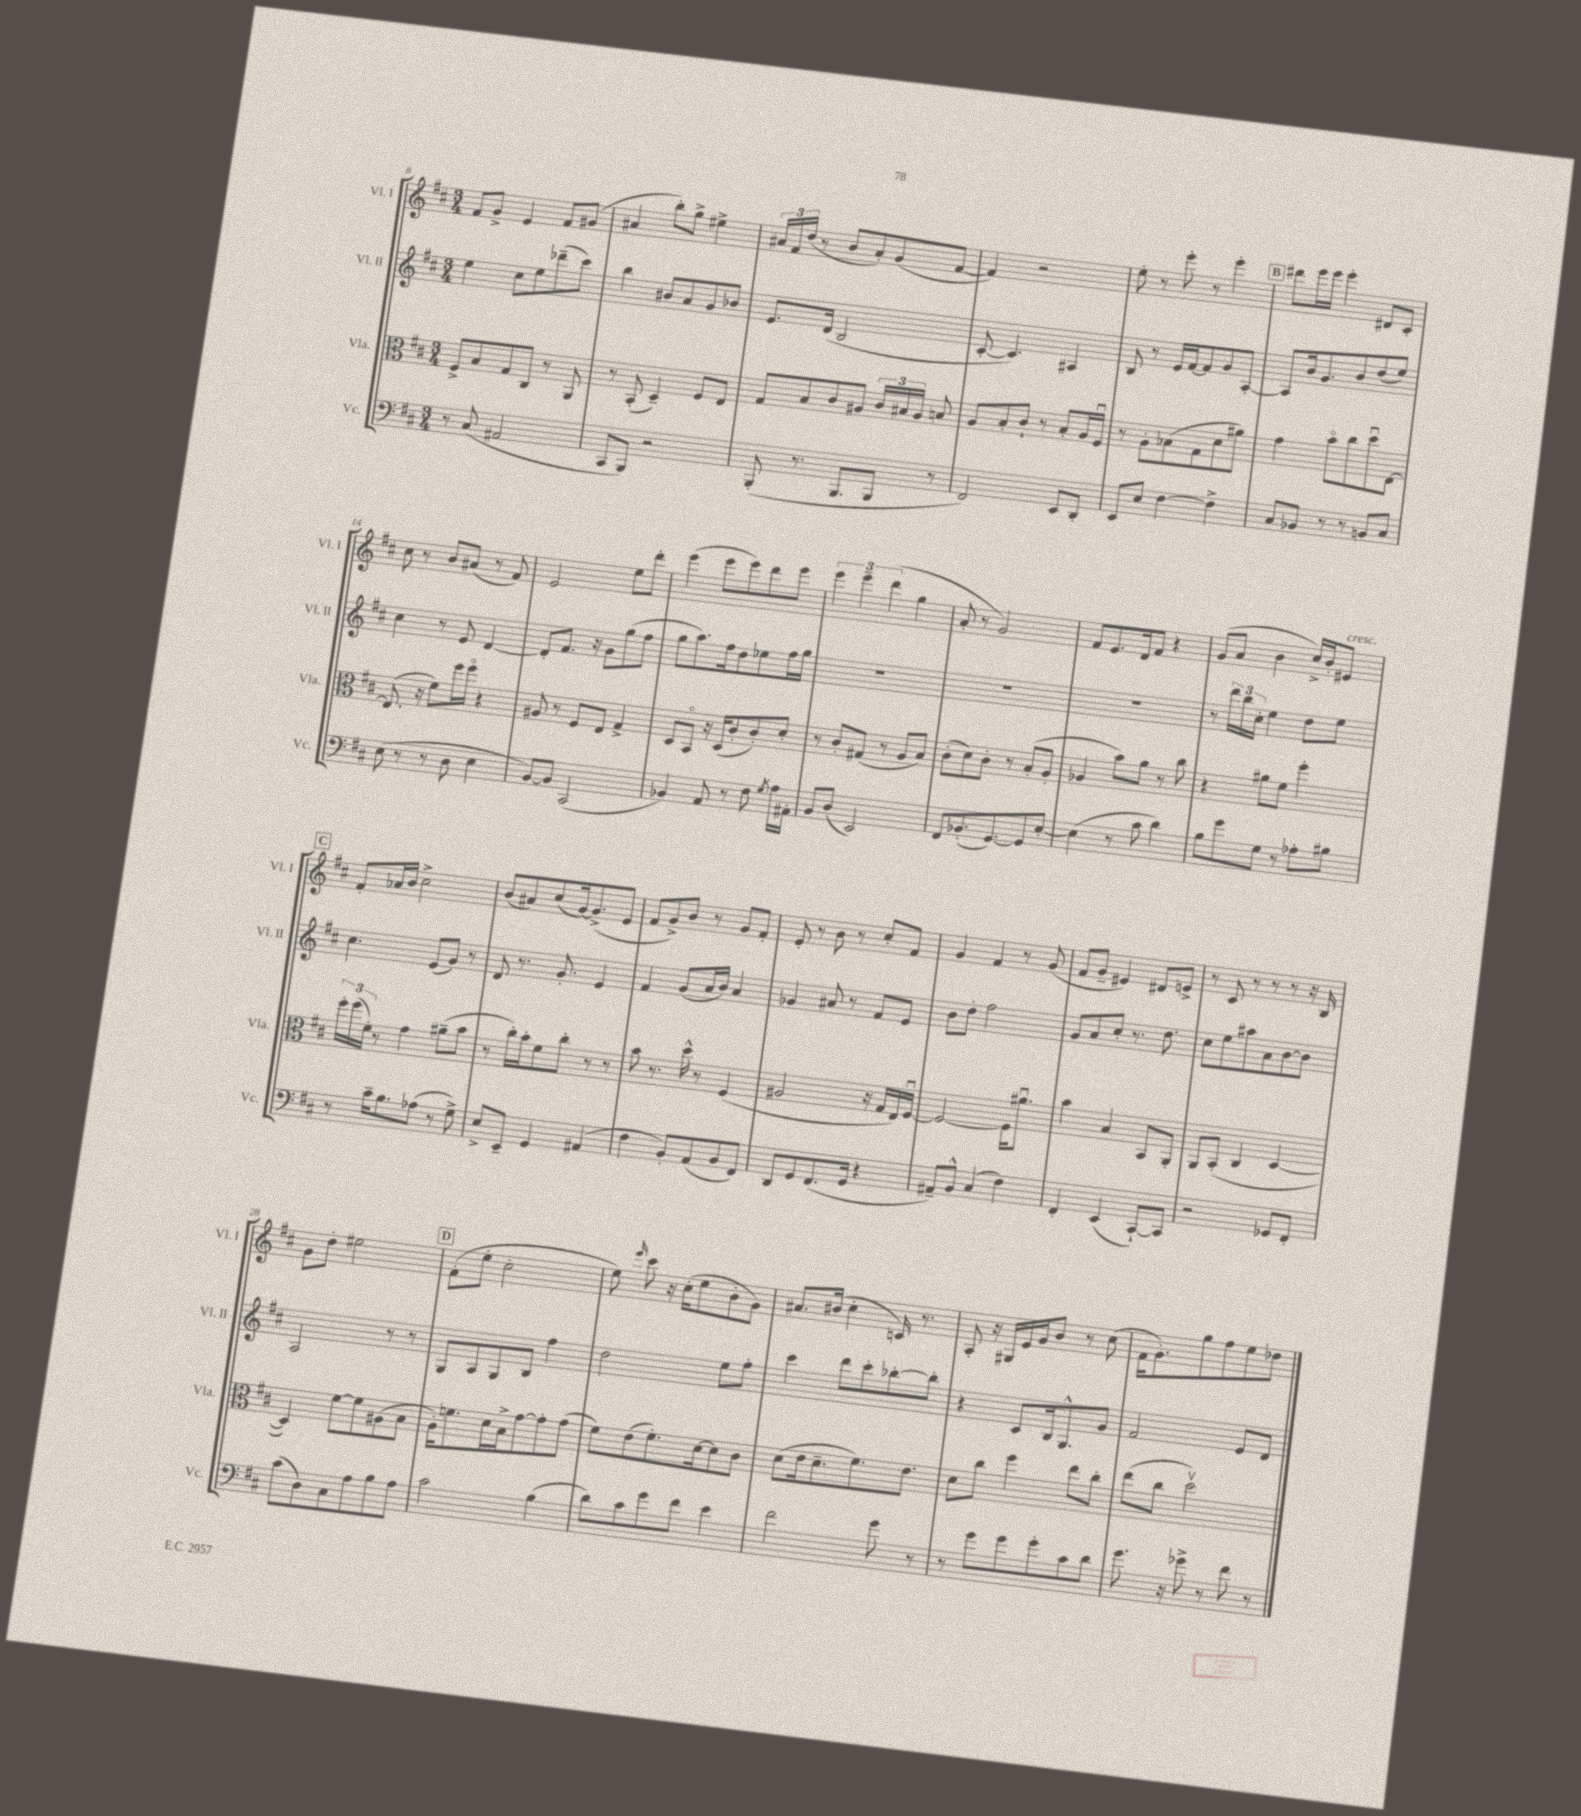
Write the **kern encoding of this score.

**kern	**kern	**kern	**kern
*part4	*part3	*part2	*part1
*staff4	*staff3	*staff2	*staff1
*I"Vc.	*I"Vla.	*I"Vl. II	*I"Vl. I
*I'Vc.	*I'Vla.	*I'Vl. II	*I'Vl. I
*clefF4	*clefC3	*clefG2	*clefG2
*k[f#c#]	*k[f#c#]	*k[f#c#]	*k[f#c#]
*M3/4	*M3/4	*M3/4	*M3/4
=8	=8	=8	=8
8r	8F#^/L	4ee\	8f#/L
(8C#/	8B/	.	8g^/J
2AA#X/	8G/	8cc#\L	4e/
.	8C#/J	8ee\	.
.	8r	(8ddd-X~\	8f#/L
.	8AA/	8ccc#\J)	(8g#X/J
=9	=9	=9	=9
8CC#/L	8r	4bb\	4a#X/
8BBB/J)	(8BB'/	.	.
2r	4D~/)	8b#X/L	8bb'\L)
.	.	8a/	8gg^\J
.	8F#/L	8g/	4ee#X^\
.	8E/J	8b-X/J	.
=10	=10	=10	=10
(8BBB'/	8G/L	8.e/L	24a#X/LL
.	.	.	24f#/
.	.	.	(24dd/JJ
8.r	8B/	.	8r
.	.	(16d/Jk	.
.	8c#/	2B/	8b/L
8.BBB/L	.	.	.
.	8A#X/J	.	8a#'/)
8BBB/J	24c#/LL	.	(8g/
.	24B#X/	.	.
.	24A#/JJ	.	.
8r	8Bn/	.	[8f#/J
=11	=11	=11	=11
2FF#/)	8A/L	[8c#'/	4f#/])
.	8B'/	4.c#/])	.
.	8c#`/J	.	2r
.	8r	.	.
8EE/L	8B'/L	4A#X/	.
8DD'/J	16A/L	.	.
.	16F#u/JJ	.	.
=12	=12	=12	=12
8EE/L	8r	8B/	8ee'\
8E/J	8A'\L	8r	8r
[4F#\	(8B-X\	16e/LL	8eee'\
.	.	[16f#/J	.
.	8G\	8f#/]	8r
4F#^\]	8d\	8g/	4eee'\
.	8a#X\J)	[8A'/J	.
!!LO:REH:place=s1:t=B
=13	=13	=13	=13
8C#/L	4g\	8A/L]	8ddd#X\L
8BB-X/J	.	16b/k	16eee\L
.	.	8.g/	16eee\JJ
8r	8b\L	.	4eee'\
8r	8cc#\	8b/	.
8BBn/L	8ddu\	(8dd/	8d#X/L
8C#/J	[8E\J	8ee/J)	8c#'/J
!!LO:LB:g=z
=14	=14	=14	=14
(8E\	(8.E/]	4cc#\	8cc#\
8r	.	.	8r
.	16r	.	.
8r	8f#\L)	8r	8b/L
8D\	16ff#\L	8e/	(8a#X/J
.	16ff#\JJ	.	.
4E\	4r	[4d/	8r
.	.	.	8f#/)
=15	=15	=15	=15
[8BB/L)	8A#X/	8d'/L]	2e/
8BB/J]	8r	8.f#/J	.
(2CC#/	8F#/L	.	.
.	.	16r	.
.	8E/J	8g\L	.
.	4G^/	(8gg\	8ee\L
.	.	8ff#\J	8ddd'\J
=16	=16	=16	=16
4BB-X/)	8D/L	8gg\L	(4eee\
.	8BB/J	8.aa\)	.
8AA/	16r	.	8eee\L
.	(16D/KL	16ff#\k	.
8r	8c#'/	8dd\	8eee\)
8F#\	8c#'/)	8ee-X\	8ddd\
8qG/	.	.	.
16A\LL	8d'/J	16ff#\L	8eee\J
16AA#X'\JJ	.	16gg\JJ	.
=17	=17	=17	=17
8BB/L	8r	2.r	6eee\
(8D/J	8c#'/L	.	.
.	.	.	6eee~\
2EE/)	(8G#X/J	.	.
.	.	.	(6ddd\
.	8r	.	.
.	8A/L	.	4gg\
.	8B/J)	.	.
=18	=18	=18	=18
8FF#/L	(8c#'\L	2.r	8a'/
(8.BB-X'/	8d\)	.	8r
.	8c#'\J	.	2g/)
[8.GG/)	.	.	.
.	8r	.	.
8GG/]	(8B'/L	.	.
[8E'/J	8A'/J	.	.
=19	=19	=19	=19
(4E\]	4A-X/	2.r	8f#/L
.	.	.	8.e/
8r	8b\L)	.	.
.	.	.	16d/k
8c#\	8a\J	.	8f#/J
4d\)	8r	.	4r
.	8cc#\	.	.
=20	=20	=20	=20
8B\L	4r	8r	(8g/L
8g\	.	24ddd\LL	8a/J
.	.	24bb\	.
.	.	24cc#'\JJ	.
8G\J	8a#X\L	4ee\	4b\
8r	8f#\J	.	.
8A-X'\L	4ff#'\	8dd\L	16cc#^/LL)
.	.	.	16b'/J
!	!	!	!LO:TX:a:i:t=cresc.
8B#X\J	.	8ee\J	8e#X/J
!!LO:LB:g=z
!!LO:REH:place=s1:t=C
=21	=21	=21	=21
8r	24ff#'\LL	4.cc#\	8f#'/L
.	(24ff#\	.	.
.	24f#'\JJ)	.	.
16c#~\KL	8r	.	16a-X/L
8.B\	.	.	16b/JJ
.	4g\	.	2cc#^\
(8A-X\J	.	(8e/L	.
8r	(8a#X~\L	8g/J)	.
8G^\)	8b\J	8r	.
=22	=22	=22	=22
8E^/L	8r	8d/	(8b/L
8EE~/J	16cc#'\LL)	8.r	8a#X/)
.	16b'\J	.	.
4GG/	8f#\	.	(8cc#/
.	.	8.g'/	.
.	8cc#'\J	.	[16g/k)
.	.	.	(8.g^/]
(4AA#X/	8r	4e/	.
.	8r	.	8e/J
=23	=23	=23	=23
4F#\	8b\	4f#/	8f#/L
.	8.r	.	8g^/)
8BB'/L)	.	(8g/L	8b/J
.	16dd^^\	.	.
(8AA/	8r	16a/L	8r
.	.	16b/JJ)	.
8BB/	(4F#/	4a/	8g/L
8FF#/J)	.	.	8f#'/J
=24	=24	=24	=24
8DD/L	2A#X/	4g-X/	8e'/
8GG/	.	.	8r
(8.FF#/	.	8a#X/	8b\
.	.	8r	8r
16GG/Jk	.	.	.
4r	16r	8f#/L	8cc#'/L
.	16G/LL	.	.
.	16E/)	8e/J	8f#/J
.	[16F#u/JJ	.	.
=25	=25	=25	=25
8AA#X~/L)	2F#/_	8b\L	4g/
8BB^^/J	.	8dd'\J	.
(4C#/	.	2ff#\	4f#/
4F#\)	16F#\KL]	.	8r
.	8.a#Xu\J	.	.
.	.	.	(8g/
=26	=26	=26	=26
4FF#'/	4b\	8g/L	8f#/L
.	.	8a/	8g~/J
(4EE/	4B/	8cc#'/J	4e#X/)
.	.	8.r	.
[8CC#`/L)	8BB/L	.	8d#X/L
.	.	8.dd\	.
8CC#/J]	8AA'/J	.	8en^/J
=27	=27	=27	=27
2r	8AA/L	8cc#\L	8r
.	(8BB'/J	8ee\	8c#/
.	4C#/	8aa#X\	8r
.	.	8a\	8r
8GG-X/L	[4D/	[8b\	8r
8FF#'/J	.	8b\J]	16r
.	.	.	16B/
!!LO:LB:g=z
=28	=28	=28	=28
(8c#\L	4D/])	2A/	8g\L
8D\)	.	.	8dd'\J
8C#\	[8f#\L	.	2ee#X\
8A\	8f#\]	.	.
8B\	(8A#X\	8r	.
8A\J	8B\J	8r	.
!!LO:REH:place=s1:t=D
=29	=29	=29	=29
2c#\	16A'\KL)	8G/L	(8f#'\L
.	8.fn\	.	.
.	.	8A/	8ee'\J
.	16d\L	8G/	2cc#'\
.	16B^\J	.	.
.	[8g\	8B/J	.
(4B\	8g'\]	4ff#\	.
.	(8g\J	.	.
=30	=30	=30	=30
8d\L)	8f#\L)	2dd\	8ee\)
.	.	.	16qqeee/
8c#\	(8e\	.	8ccc#\
8g\	8.f#'\)	.	16r
.	.	.	(16cc#'\KL
8f#\J	.	.	8ee\
.	[16d\k	.	.
4e\	8d\]	8ee\L	8b'\
.	8c#\J	8ff#'\J	8g\J)
=31	=31	=31	=31
2f#\	(8d\L	4ccc#\	8.a#X/L
.	16e\k	.	.
.	8.d~\	.	(16b#X/Jk
.	.	8ddd\L	4cc#'\
.	8.f#\)	8ccc#'\	.
8g\	.	[8bb-X'\	16cn/)
.	8.e\J	.	8.r
8r	.	8bb-'\J]	.
=32	=32	=32	=32
8r	8d\L	4r	8A'/
8g\L	8cc#\J	.	16r
.	.	.	16G#X/LL
8g\	4ff#\	8c#/L	16e/
.	.	.	16g/J
8g'\	.	16B/k	8b/J
.	.	8.G^^/	.
8c#\	8ee\L	.	8r
8d\J	8cc#'\J	8g/J	(8cc#\
=33	=33	=33	=33
8.g\	(8ee\L	2f#/	16f#\KL
.	.	.	8.g'\)
.	8cc#\J	.	.
16r	.	.	.
8g-X^\	2ddv\)	.	8gg\
8r	.	.	8ff#\
8f#\	.	8e/L	8ee\
8r	.	8d/J	8dd-X\J
==	==	==	==
*-	*-	*-	*-
